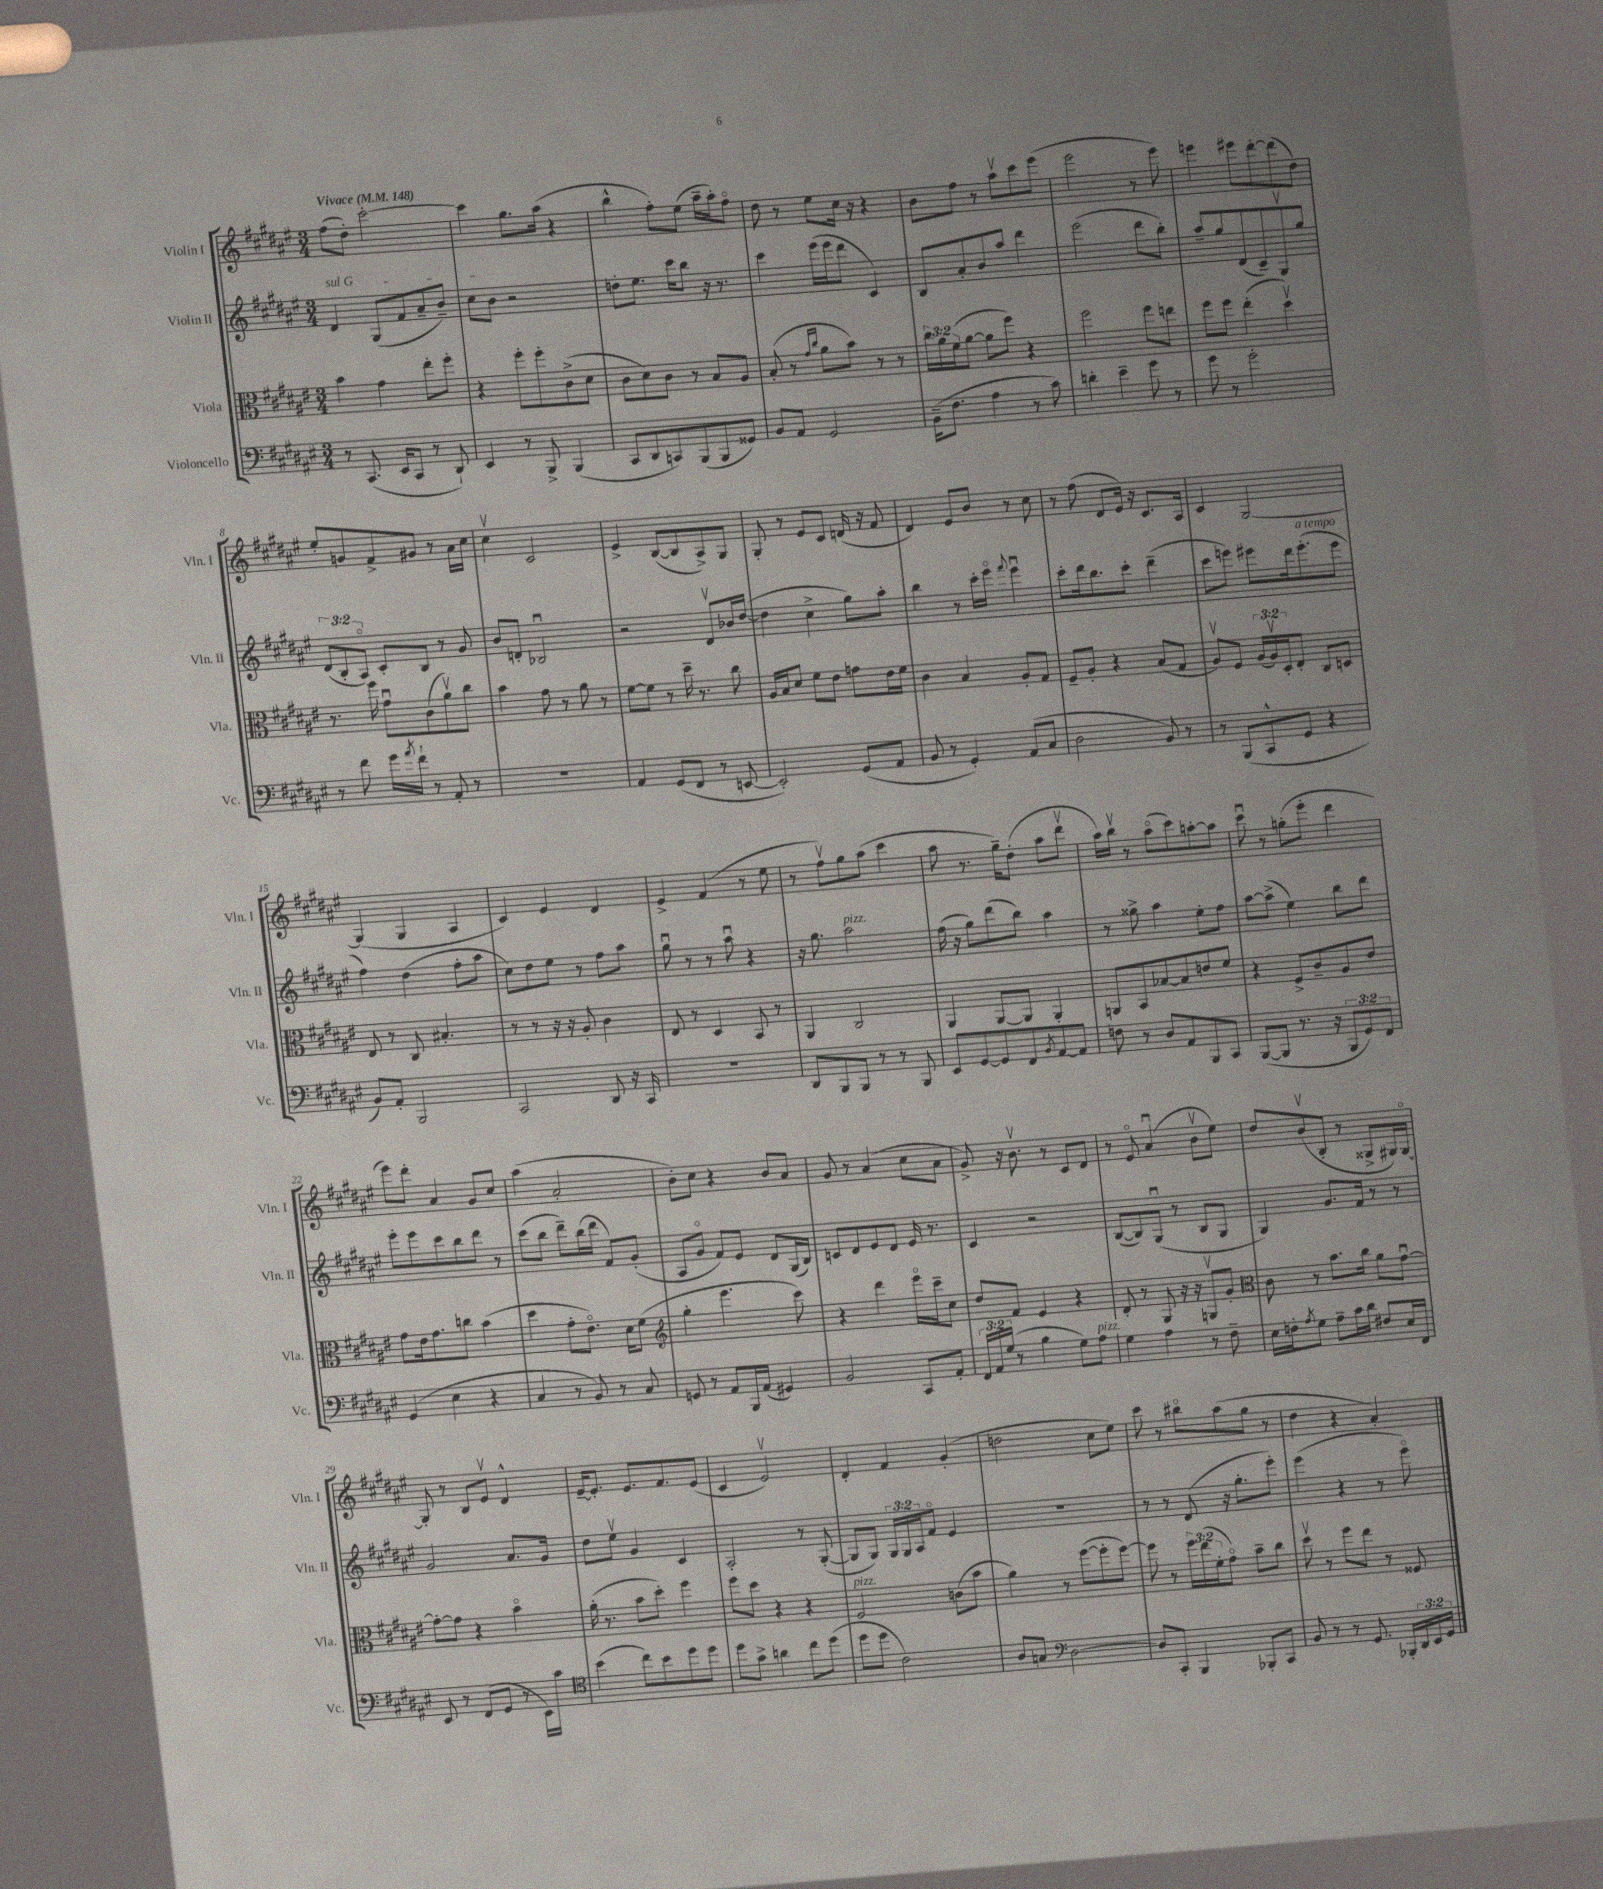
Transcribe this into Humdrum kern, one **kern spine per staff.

**kern	**kern	**kern	**kern
*staff4	*staff3	*staff2	*staff1
*clefF4	*clefC3	*clefG2	*clefG2
*k[f#c#g#d#a#e#]	*k[f#c#g#d#a#e#]	*k[f#c#g#d#a#e#]	*k[f#c#g#d#a#e#]
*M3/4	*M3/4	*M3/4	*M3/4
*MM148	*MM148	*MM148	*MM148
8r	4b	4d#	(8ff#
(8.CC#	.	.	8dd#')
.	4g#	(8G#	[2ccc#'
16EE#	.	.	.
8CC#	.	8f#	.
8r	8ee#'	8a#~	.
8DD#`)	8ff#'	8b~)	.
=	=	=	=
4EE#	4r	8cc#	4ccc#]
.	.	8b	.
8r	8ff#'	2r	8.gg#
8BBB^	8ff#'	.	.
.	.	.	(16aa#
(4BBB	(8c#^	.	4r
.	8d#	.	.
=	=	=	=
8CC#	8c#	8dd'	4bb^^
8DD#	8d#)	8.ee#	.
8CC)	8c#	.	8ff#')
.	.	16ccc#	.
(8BBB	8r	8bb	(8ee#
8BBB	8B	16r	16aa#~
.	.	8.r	16aa#')
8GG##)	8A#	.	8ff#o
=	=	=	=
8BB	(8B'	4ccc#	8dd#
8AA#	8r	.	8r
.	16qqg#	.	.
.	16qqcc#	.	.
2GG#	8a#	(16eee#	8ee#
.	.	16eee#	.
.	8b)	8ddd#	16cc#
.	.	.	16r
.	8r	4c#)	4r
.	8r	.	.
=	=	=	=
(16BB~	24cc#	8B	8b
.	24a#	.	.
8.F#	.	.	.
.	(24f#	.	.
.	[8a#	8a#'	8ff#
4A#	8a#]	8b	8r
.	8ff#)	8aa#	8aa#v
8r	4r	4ddd#	8ccc#
8c#)	.	.	(8eee#
=	=	=	=
4d'	2ff#	(2eee#	2eee#
4e#~	.	.	.
8g#	8ff#	8ddd#	8r
8r	8ee	8bb')	8eee#)
=	=	=	=
8g#	8ff#	8aa#~	4eee
8r	8ff#	8gg#	.
2g#'	(4ee#'	(8d#	8eee#
.	.	8c#~)	[8ddd#'
.	4dd#v)	8G#v	(8ddd#]
.	.	8gg#	8dd#)
=	=	=	=
8r	8.r	(12d#	8ee#'
.	.	12B'	.
8f#	.	.	8g
.	.	12A#o)	.
.	16ff#	.	.
16g#	8g#u	8c#'	8f#^
8qa#	.	.	.
16f#`	.	.	.
8r	(8c#	8B	8g#
8AA#'	8a#v)	8r	8r
8r	8cc#	8g#	16a#
.	.	.	16cc#
=	=	=	=
2.r	4b	8b	4cc#v
.	.	8d'	.
.	8g#	2B-u	2c#
.	8r	.	.
.	8a#	.	.
.	8r	.	.
=	=	=	=
4AA#	[8f#	2r	4e#^
.	8f#]	.	.
(8GG#	8r	.	([8B
8FF#	16dd#~	.	8B]
.	8.r	.	.
8r	.	8d#v	8A#^)
[8EE	8cc#	16b-	8G#
.	.	([16dd#	.
=	=	=	=
2EE'])	16A#	4dd#]	8G#'
.	16B	.	.
.	8d#	.	8r
.	8f#	4cc#^	8e#
.	8e#	.	8c#
(8GG#	8g	8gg#)	(16d
.	.	.	16r
8AA#	16e#	8aa#'	8f#
.	16f#	.	.
=	=	=	=
8BB	4c#	4bb	4d#)
8r	.	.	.
4GG#')	4B	8r	8e#
.	.	16ccc#'	8b
.	.	16eee#o	.
.	.	8qqfff#	.
(8AA#	8A#'	4eee#u	8r
8C#	8G#	.	8cc#
=	=	=	=
2D#	8F#~	8ccc#'	8r
.	8A#'	16ddd#	(8ff#
.	.	8.bb	.
.	4r	.	8d#
.	.	8ccc#'	16e#)
.	.	.	16r
8BB)	(8B	(4ddd#~	8.c#
8r	8G#	.	.
.	.	.	16A#
=	=	=	=
8r	8A#v)	8ccc#	4c#
(8BBB	8F#	8eee)	.
8CC#^^	(24A#	8eee#	[2G#
.	24A#v)	.	.
.	24D#'	.	.
8GG#	8E#'	16ddd#	.
.	.	(8.eee#'	.
4r	8C#	.	.
.	8D	8eee#	.
=	=	=	=
8BB)	8E#	4ff#)	(4G#]
8AA#'	8r	.	.
2BBB	8C#	(4dd#	4G#
.	4.B#'	.	.
.	.	8ff#'	4A#
.	.	8aa#	.
=	=	=	=
2CC#	8r	8cc#)	4c#)
.	8r	8dd#	.
.	16r	8ee#	4e#
.	16r	.	.
.	8A#'	8r	.
8DD#	4c#	8ff#	4d#
16r	.	8aa#	.
16CC#	.	.	.
=	=	=	=
2.r	8E#	8gg#u	4e#^
.	8r	8r	.
.	4D#	8r	(4f#
.	.	8aa#u	.
.	8BB	4r	8r
.	8r	.	8ee#
=	=	=	=
8DD#	4AA#	16r	8r
.	.	8.gg#	.
8BBB	.	.	8ff#v)
8BBB	2C#	2aa#	8gg#
8r	.	.	(8aa#
8r	.	.	4ccc#
8BBB	.	.	.
=	=	=	=
8EE#	4AA#	(16ff#	8aa#
.	.	16r	.
[8GG#	.	8gg#)	8.r
8GG#]	[8AA#	(8ddd#	.
.	.	.	16gg#~)
8FF#	8AA#]	8bb)	(8dd#'
8qBB	.	.	.
[8AA#	4AA#'	4aa#	8aa#
8AA#]	.	.	8ddd#v
=	=	=	=
8F	8AA	8r	16aa#)
.	.	.	16bbv
8r	8BB	8gg##^	8r
8D#	[8B-	4aa#	(8aa#o
8AA#	8B-]	.	8ccc#)
8BBB	8e	8ee#'	[8aa'
8CC#	8f#	8ff#	8aa]
=	=	=	=
([8BBB	4r	[8aa#	8ccc#u
8BBB]	.	(8aa#^]	8r
8.r	8F#^	4ee#)	(8gg'
.	8c#~	.	8eee#'
16r	.	.	.
12BBB	8A#	8bb	4ddd#
12GG#)	.	.	.
.	8e#	8ddd#	.
12FF#	.	.	.
=	=	=	=
(4GG#	8g#	8eee#'	8eee#)
.	16e#	8eee#	8ddd#'
.	8.g#	.	.
4E#	.	8ccc#	4a#
.	8cc	8bb	.
4r	(4b	8ddd#	8g#
.	.	8r	8cc#
=	=	=	=
4C#	4dd#	(8ccc#	(4aa#
.	.	8bb	.
8r	8g#'	8ddd#~)	2a#'
8BB)	8.e#o)	(16bb	.
.	.	16ddd#	.
8r	.	8f#)	.
.	16d#	.	.
8C#	(8f#	(8g#'	.
=	=	=	=
*	*clefG2	*	*
8GG	4gg#'	8A#	8b')
8r	.	8g#o	8cc#
8AA#	4.eee#	8f#)	4r
16BBB	.	8e#	.
(16AA#	.	.	.
4GG#)	.	8d#	8b
.	8ccc#)	(16G#	8a#
.	.	16B)	.
=	=	=	=
2BB	4r	8c	8g#
.	.	8d#	8r
.	4ddd#	8e#	(4a#
.	.	8d#	.
8CC#	16eee#o	16e#	8cc#
.	16ccc#~	8.r	.
8AA#'	8cc#	.	8a#
=	=	=	=
24FF#	8dd#	4c#	8g#^)
24AA#	.	.	.
(24G#	.	.	.
8r	8f#	.	16r
.	.	.	8.bv
4B	4e#	2r	.
.	.	.	8r
8G#)	4r	.	8c#
8A#	.	.	8d#
=	=	=	=
4G#	8d#'	([8B	8r
.	8r	8B])	8e#o
4A#	8G#	(8G#u	(4a#u
.	16r	8r	.
.	16r	.	.
8r	8Gv	8B	8bv
8F#~	8g#'	8G#	8ee#)
=	=	=	=
*	*clefC3	*	*
16E#	8c#	4G#)	8dd#
16F'	.	.	.
8qA#	.	.	.
8G#	8r	.	(8bv
8A#~	8.b	8.g#	8B'
16c#	.	.	8r
16d#	16cc#	16f#	.
8F#	8a#	8r	8G##^
16E#	[8g#u	8r	16G#)
16FF#	.	.	[16G#o
=	=	=	=
8EE#	8g#'_	2g#	8G#']
8r	8g#]	.	8r
(8FF#	4r	.	8B
8GG#	.	.	8e#v
8r	4bo	8.a#	4d#^^
16EE#)	.	.	.
16c#	.	16g#	.
=	=	=	=
*clefC4	*	*	*
(4b	(16a#'	8dd#	[16e#~
.	8.r	.	8.e#']
.	.	8ee#v	.
8cc#)	8b	4g#	8.e#
8b	8dd#')	.	.
.	.	.	8.f#
8dd#	4ff#	4c#	.
8dd#	.	.	(8e#
=	=	=	=
8dd#	8ff#	2A#'	4c#
8g#^	8dd#	.	.
4a	4r	.	2e#v)
8cc#	4r	8r	.
(8dd#	.	([8G#'	.
=	=	=	=
8dd#	2F#	8G#]	4d#'
8dd#	.	8G#)	.
2c#)	.	24G#	4f#
.	.	24G#	.
.	.	24A#	.
.	.	8f#o	.
.	(8c	4e#	(4g#'
.	8b	.	.
=	=	=	=
8A#	4a#)	2.r	2dd
8G	.	.	.
*clefF4	*	*	*
[2D#	8r	.	.
.	([8ff#	.	.
.	8ff#']	.	8cc#
.	[8ff#)	.	8ee#)
=	=	=	=
8D#]	8ff#]	8r	8ccc#
8CC#'	8r	8r	8r
4BBB	24ff#	(8d#	8bb#o
.	(24ee#	.	.
.	24f#'	.	.
.	8g#o)	16r	(8aa#
.	.	8.gg#'	.
8BBB-'	8b~	.	8gg#
8CC#	8cc#	8eee#')	8r
=	=	=	=
8BB	8dd#v	(4eee#	4dd#
8r	8r	.	.
8r	8ff#	4r	4r
8.GG#	8ee#	.	.
.	8r	8r	4a#')
16BBB-'	.	.	.
24DD#	8F##	8eee#o)	.
24EE#	.	.	.
24GG#	.	.	.
==	==	==	==
*-	*-	*-	*-
